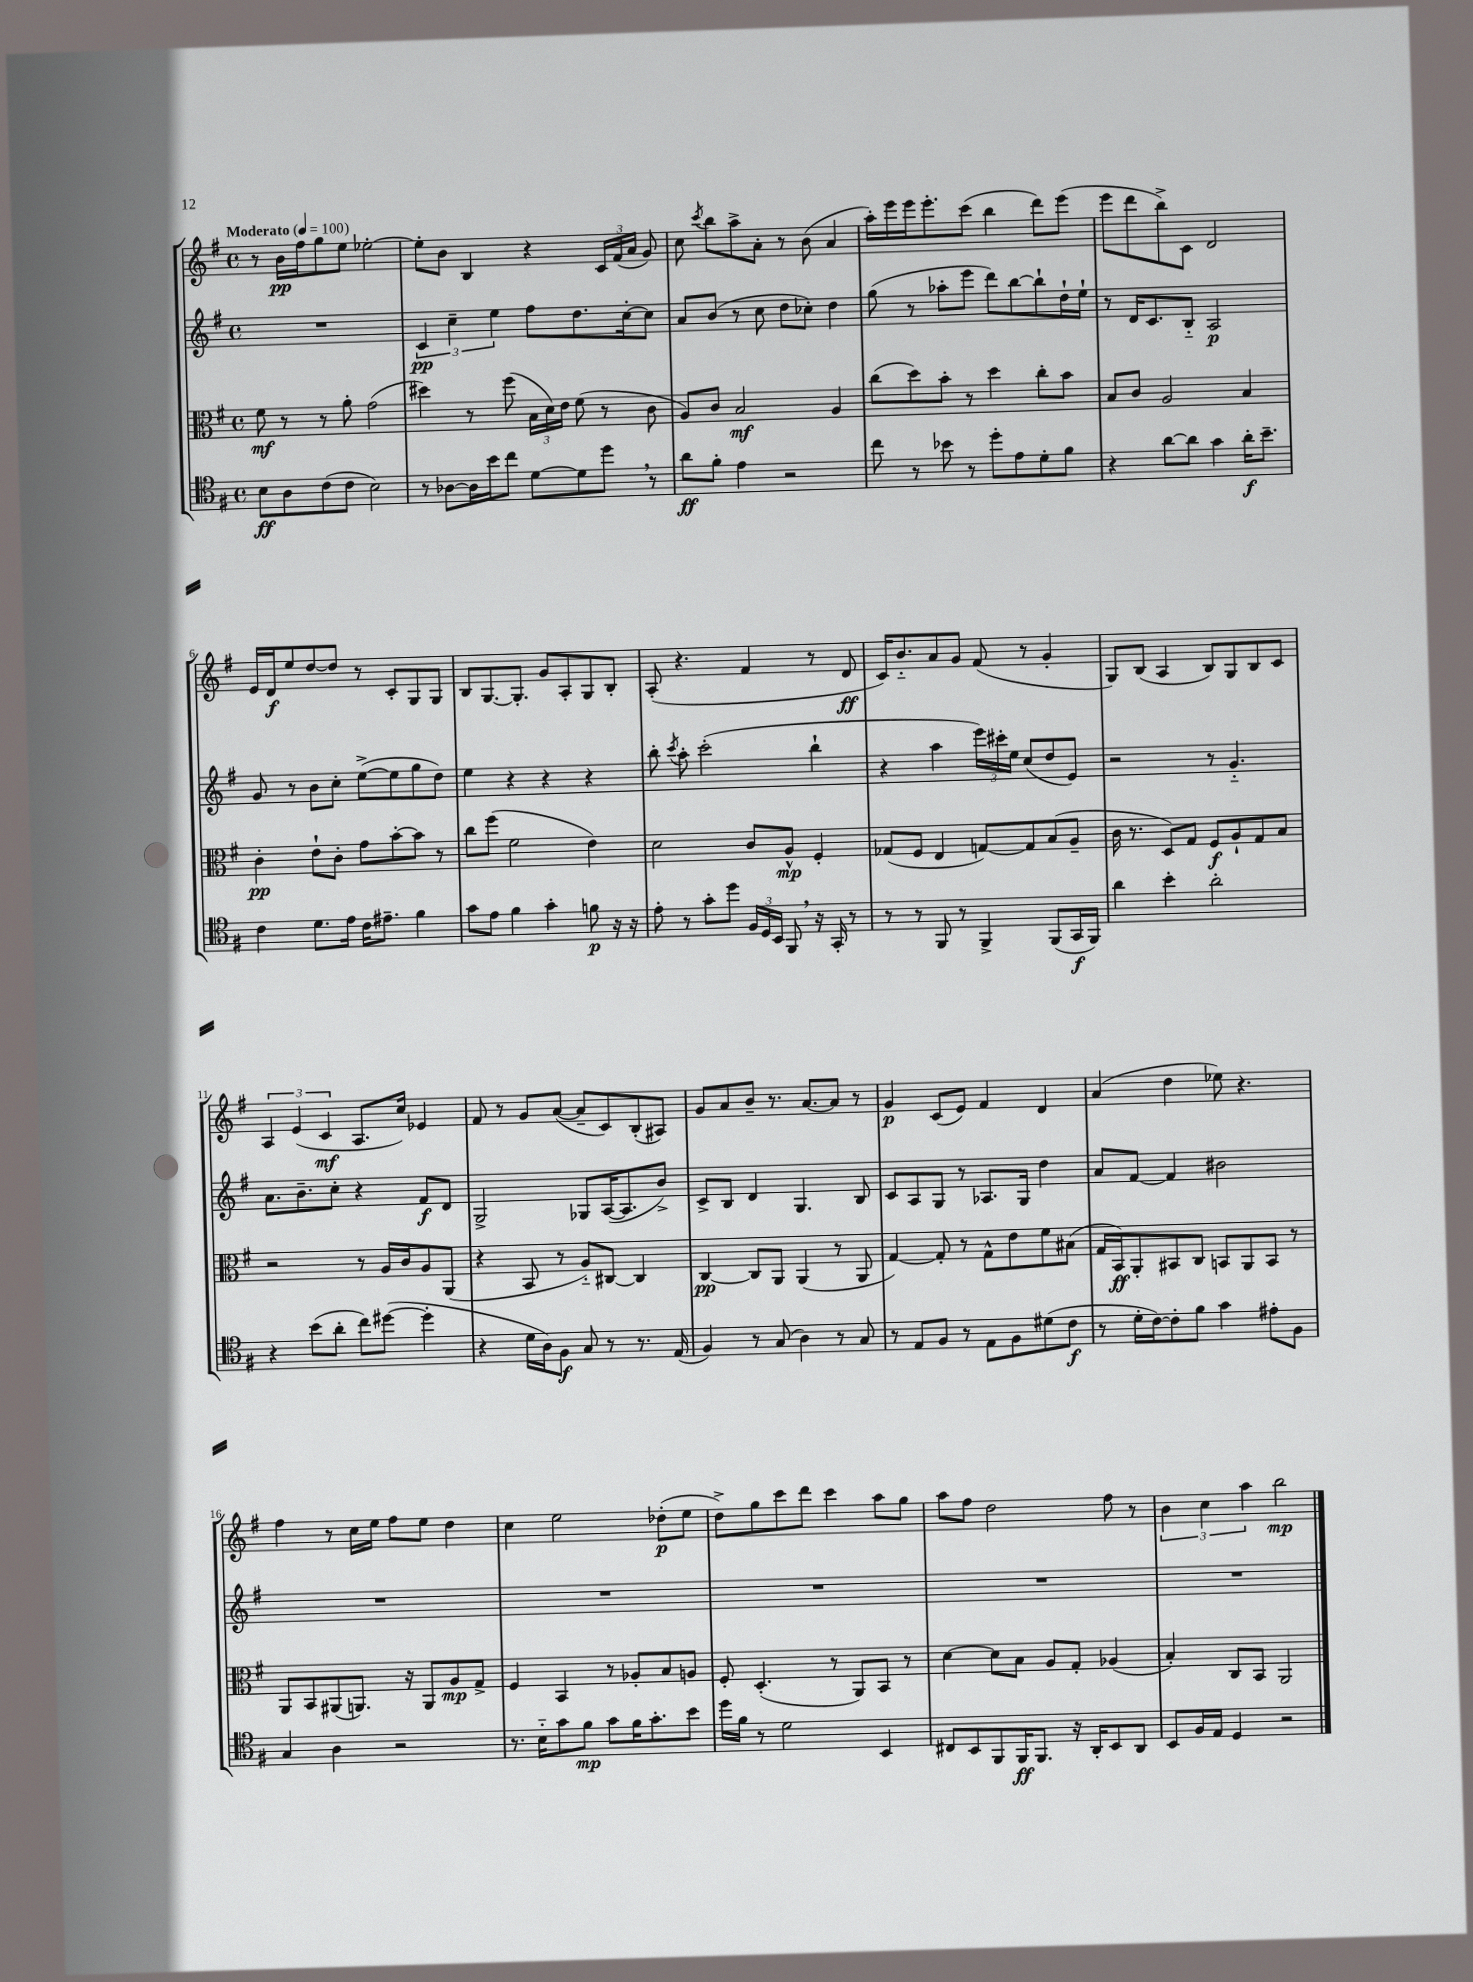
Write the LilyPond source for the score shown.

<<
\new StaffGroup <<
\new Staff = "s0" {
    \clef treble \key g \major \defaultTimeSignature \time 4/4 \tempo "Moderato" 4 = 100
    \autoBeamOff r8 b'16[\pp fis''16 g''8 e''8] ees''2~-. |
    ees''8[-. b'8] b4 r4 \tuplet 3/2 { c'16[ fis'16( a'16] } g'8) |
    c''8 \acciaccatura { c'''8 } b''8[ a''8-> a'8]-. r8 b'8( a'4 |
    a''16[-.) e'''16 e'''16 e'''8.-. c'''8]( b''4 d'''8[) e'''8]( |
    e'''8[ d'''8 b''8->) c'8] d'2 |
    e'16[ d'16\f e''8 d''8~ d''8] r8 c'8[-. g8 g8] |
    b8[ g8.~ g8.]-. g'8[ a8-. g8 b8]-. |
    a8-.( r4. fis'4 r8 d'8\ff |
    c'16[) b'8.-_ a'8 g'8] fis'8( r8 g'4-. |
    g8[) b8]( a4 b8[) g8 b8 c'8] |
    \tuplet 3/2 { a4 e'4( c'4\mf } a8.[ c''16]) ees'4 |
    fis'8 r8 g'8[ a'8]~( a'8[-- c'8) b8-.( ais8]) |
    g'8[ a'8 b'8]-- r8. a'8.[~ a'8] r8 |
    g'4\p c'8[( e'8]) fis'4 d'4 |
    a'4( d''4 ees''8) r4. |
    fis''4 r8 c''16[ e''16] fis''8[ e''8] d''4 |
    c''4 e''2 des''8[-.\p( e''8] |
    d''8[->) g''8 c'''8 d'''8] c'''4 a''8[ g''8] |
    a''8[ fis''8] d''2 fis''8 r8 |
    \tuplet 3/2 { b'4 c''4 a''4 } b''2\mp \bar "|." |
}
\new Staff = "s1" {
    \clef treble \key g \major \defaultTimeSignature \time 4/4
    \autoBeamOff R1 |
    \tuplet 3/2 { c'4\pp c''4-- e''4 } fis''8[ d''8. c''16~-. c''8] |
    a'8[ b'8]( r8 c''8 d''8[ ces''8]-.) d''4 |
    g''8( r8 aes''8[-. e'''8] d'''8[) b''8~ b''8-! d''16-! e''16]-! |
    r8 d'16[ c'8. b8]-_ a2\p |
    g'8 r8 b'8[ c''8]-. e''8[~->( e''8 g''8 d''8]) |
    e''4 r4 r4 r4 |
    b''8-. \acciaccatura { c'''8 } a''8-. c'''2-.( b''4-! |
    r4 a''4 \tuplet 3/2 { e'''16[) cis'''16-. e''16] } c''8[( d''8 e'8]) |
    r2 r8 g'4.-_ |
    a'8.[ b'8.-- c''8]-. r4 fis'8[\f d'8] |
    g2-> ges8[ a16~( a8. b'8]->) |
    c'8[-> b8] d'4 g4. b8 |
    c'8[ a8 g8] r8 aes8.[ g16] d''4 |
    a'8[ fis'8]~ fis'4 bis'2 |
    R1 |
    R1 |
    R1 |
    R1 |
    R1 \bar "|." |
}
\new Staff = "s2" {
    \clef alto \key g \major \defaultTimeSignature \time 4/4
    \autoBeamOff fis'8\mf r8 r8 a'8-. g'2( |
    dis''4) r8 fis''8( \tuplet 3/2 { b16[ d'16) e'16] } fis'8( r8 c'8 |
    a8[) c'8] b2\mf a4 |
    c''8[( d''8) b'8]-. r8 d''4 c''8[-. b'8] |
    b8[ c'8] a2 b4 |
    c'4-.\pp e'8[-! c'8]-. g'8[ b'8~-. b'8] r8 |
    c''8[ fis''8]( fis'2 e'4) |
    d'2 c'8[ a8]-^\mp fis4-. |
    ges8[( fis8] e4 g8[~) g8 b8( a8]-- |
    c'16 r8. d8[) g8] fis8[\f a8-! g8 b8] |
    r2 r8 a16[ c'16 a8 a,8]( |
    r4 b,8 r8 a8[-_) cis8]~ cis4 |
    c4~\pp c8[ a,8] a,4( r8 a,8 |
    g4~) g8-. r8 g8[-^ e'8 fis'8 bis8]( |
    g16[ b,16\ff) a,8-. bis,8 c8] b,8[ a,8 b,8] r8 |
    a,8[ b,8 ais,8( a,8.]) r16 a,8[ a8\mp g8]-> |
    fis4 b,4 r8 aes8[-. b8 a8] |
    fis8-. d4.-.( r8 a,8[) b,8] r8 |
    d'4~ d'8[ b8] a8[ g8]-. aes4( |
    b4-.) c8[ b,8] a,2 \bar "|." |
}
\new Staff = "s3" {
    \clef tenor \key g \major \defaultTimeSignature \time 4/4
    \autoBeamOff b8[\ff a8 c'8( c'8] b2) |
    r8 aes8[~ aes16 b'16 c''8] d'8[~ d'8 d''8] \breathe r8 |
    a'8[\ff fis'8]-. e'4 r2 |
    c''8 r8 bes'8 r8 d''8[-. e'8 d'8-. fis'8] |
    r4 a'8[~ a'8] g'4 a'16[-.\f b'8.]-- |
    c'4 d'8.[ e'16] c'16[ eis'8.]-- fis'4 |
    g'8[ e'8] fis'4 g'4-. f'8\p r16 r16 |
    e'8-. r8 g'8[-. d''8] \tuplet 3/2 { fis16[ d16 b,16] } fis,8 \breathe r16 g,16-. r8 |
    r8 r8 fis,8 r8 fis,4-> fis,8[( g,16\f fis,16]) |
    a'4 b'4-. a'2-. |
    r4 b'8[( a'8]-. c''8[) dis''8]~( dis''4-. |
    r4 d'16[ a16) fis8]\f g8 r8 r8. e16( |
    fis4) r8 g8( a4) r8 g8 |
    r8 e8[ fis8] r8 e8[ fis8 dis'8( c'8]\f |
    r8 d'16[-. c'16~) c'8-. fis'8] g'4 eis'8[-. fis8] |
    g4 a4 r2 |
    r8. b16[-_ g'8 fis'8]\mp g'8[ fis'16 g'8.-. b'8] |
    d''16[ fis'16] r8 d'2 b,4 |
    cis8[ b,8 fis,8 fis,16\ff fis,8.] r16 a,16[-. b,8 a,8] |
    b,8[ fis16 e16] d4 r2 \bar "|." |
}
>>
>>
